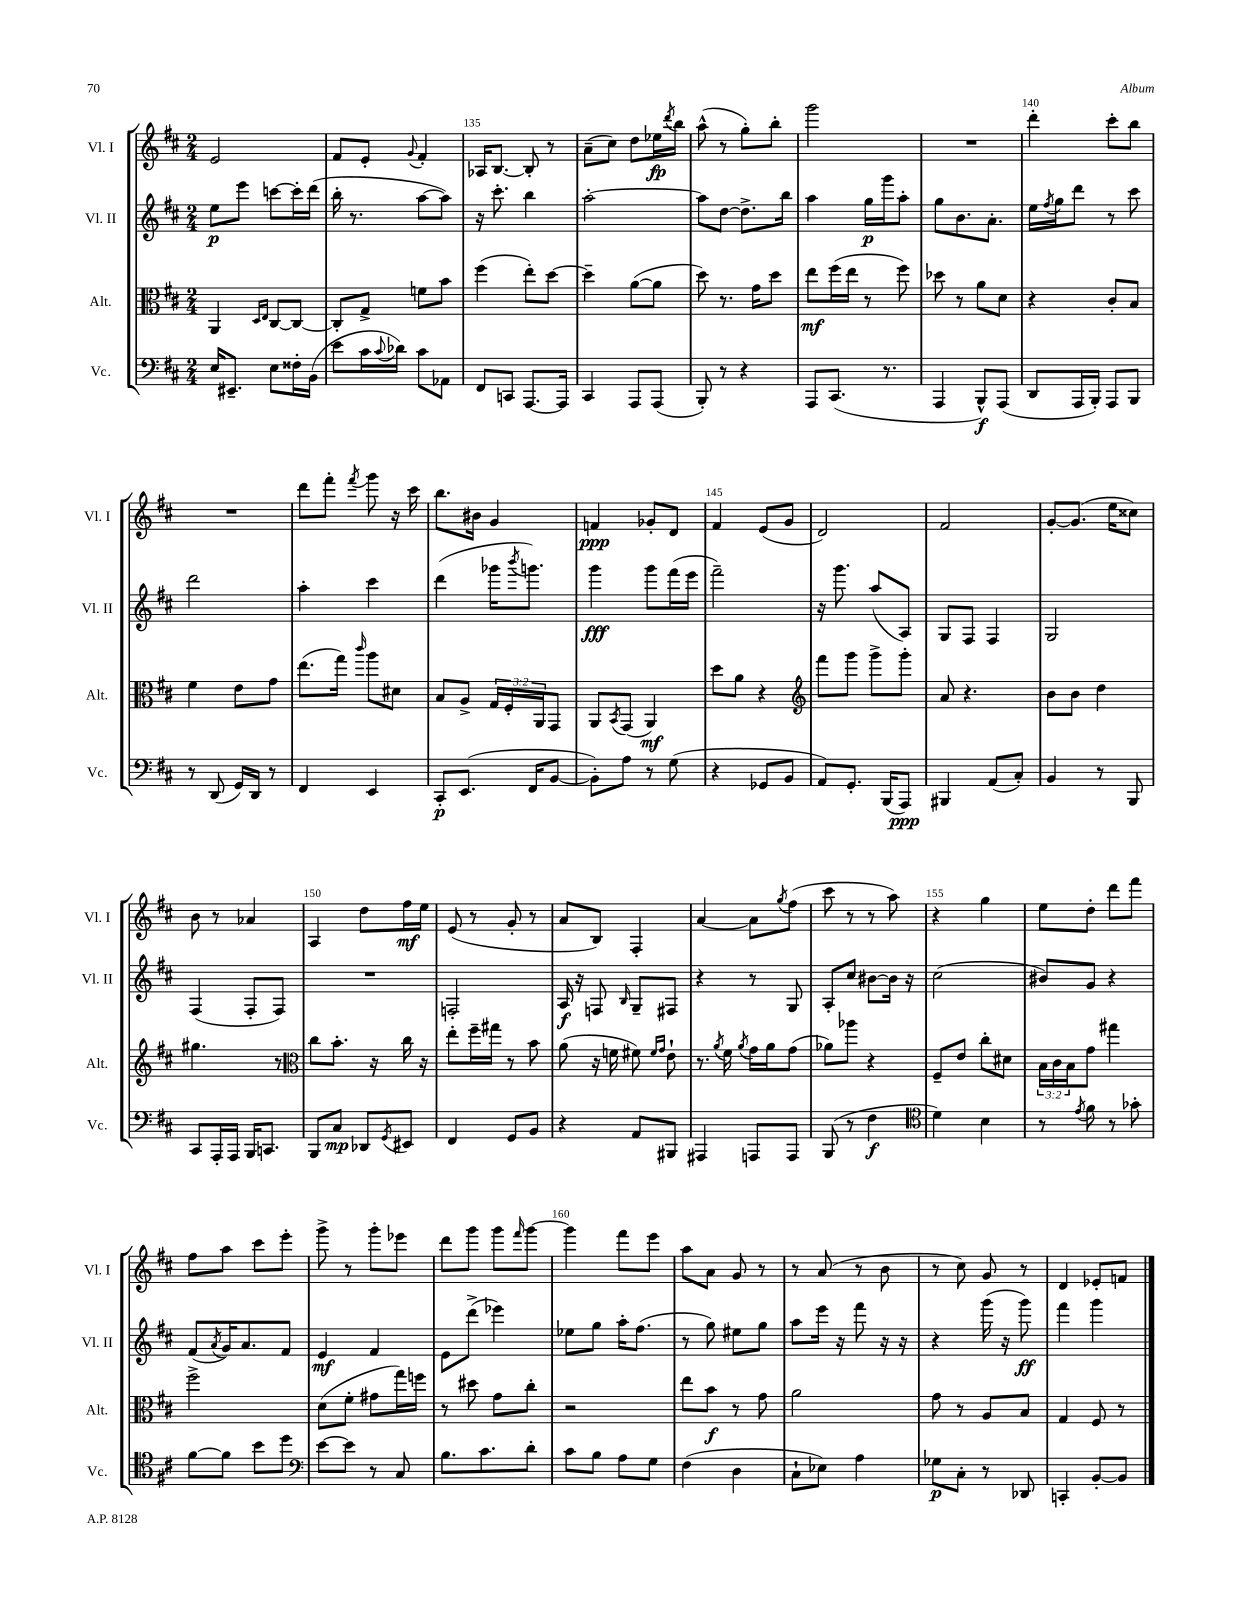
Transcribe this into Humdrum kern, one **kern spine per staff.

**kern	**dynam	**kern	**dynam	**kern	**dynam	**kern	**dynam
*part4	*part4	*part3	*part3	*part2	*part2	*part1	*part1
*staff4	*staff4	*staff3	*staff3	*staff2	*staff2	*staff1	*staff1
*I"Vc.	*	*I"Alt.	*	*I"Vl. II	*	*I"Vl. I	*
*I'Vc.	*	*I'Alt.	*	*I'Vl. II	*	*I'Vl. I	*
*clefF4	*	*clefC3	*	*clefG2	*	*clefG2	*
*k[f#c#]	*	*k[f#c#]	*	*k[f#c#]	*	*k[f#c#]	*
*M2/4	*	*M2/4	*	*M2/4	*	*M2/4	*
=133	=133	=133	=133	=133	=133	=133	=133
16E/KL	.	4AA/	.	8ee\L	p	2e/	.
8.EE#X~/J	.	.	.	.	.	.	.
.	.	.	.	8eee\J	.	.	.
.	.	16qqD/LL	.	.	.	.	.
.	.	16qqE/JJ	.	.	.	.	.
8E\L	.	[8C#/L	.	[8cccn\L	.	.	.
16F##X'\L	.	8C#/J_	.	16ccc'\L]	.	.	.
(16BB\JJ	.	.	.	(16ddd\JJ	.	.	.
=134	=134	=134	=134	=134	=134	=134	=134
8e\L	.	8C#'/L]	.	16bb'\	.	8f#/L	.
.	.	.	.	8.r	.	.	.
16c#\L	.	8G^/J	.	.	.	8e'/J	.
8qqc#/	.	.	.	.	.	.	.
16d-X\JJ)	.	.	.	.	.	.	.
.	.	.	.	.	.	8qqg/	.
8c#\L	.	8fn\L	.	[8aa\L	.	4f#'/	.
8AA-X\J	.	8b\J	.	8aa\J])	.	.	.
=135	=135	=135	=135	=135	=135	=135	=135
8FF#/L	.	(4ff#\	.	16r	.	16A-X/KL	.
.	.	.	.	8.ccc#'\	.	[8.B/J	.
8CCn/J	.	.	.	.	.	.	.
[8.AAA/L	.	8ee'\L)	.	4bb\	.	8B'/]	.
.	.	[8dd\J	.	.	.	8r	.
16AAA/Jk]	.	.	.	.	.	.	.
=136	=136	=136	=136	=136	=136	=136	=136
4CC#/	.	4dd~\]	.	[2aa'\	.	(8a~\L	.
.	.	.	.	.	.	8cc#\J)	.
8AAA/L	.	([8a\L	.	.	.	8dd\L	.
(8AAA/J	.	8a\J]	.	.	.	16ee-X\L	fp
.	.	.	.	.	.	8qddd/	.
.	.	.	.	.	.	16bb\JJ	.
=137	=137	=137	=137	=137	=137	=137	=137
8BBB'/)	.	8dd\)	.	8aa\L]	.	(8aa^^\	.
8r	.	8.r	.	[8dd\J	.	8r	.
4r	.	.	.	8.dd^\L]	.	8gg'\L)	.
.	.	16g\KL	.	.	.	.	.
.	.	8dd\J	.	.	.	8bb'\J	.
.	.	.	.	16bb\Jk	.	.	.
=138	=138	=138	=138	=138	=138	=138	=138
8AAA/L	.	8ee\L	mf	4aa\	.	2ggg\	.
(8.CC#/J	.	(16ff#\L	.	.	.	.	.
.	.	16ee\JJ	.	.	.	.	.
.	.	8r	.	16gg\LL	p	.	.
8.r	.	.	.	16ggg\J	.	.	.
.	.	8ff#\)	.	8aa'\J	.	.	.
=139	=139	=139	=139	=139	=139	=139	=139
4AAA/	.	8dd-X\	.	8gg\L	.	2r	.
.	.	8r	.	8.b\	.	.	.
8BBB^^/L)	f	8a\L	.	.	.	.	.
.	.	.	.	8.a'\J	.	.	.
(8AAA/J	.	8d\J	.	.	.	.	.
=140	=140	=140	=140	=140	=140	=140	=140
8DD/L	.	4r	.	16ee\LL	.	4ddd'\	.
.	.	.	.	8qff#/	.	.	.
.	.	.	.	16gg\J	.	.	.
16AAA/L	.	.	.	8ddd\J	.	.	.
16BBB'/JJ)	.	.	.	.	.	.	.
8AAA/L	.	8c#'/L	.	8r	.	8ccc#'\L	.
8BBB/J	.	8B/J	.	8ccc#\	.	8bb\J	.
!!LO:LB:g=z
=141	=141	=141	=141	=141	=141	=141	=141
8r	.	4f#\	.	2ddd\	.	2r	.
(8DD/	.	.	.	.	.	.	.
16GG/LL)	.	8e\L	.	.	.	.	.
16DD/JJ	.	.	.	.	.	.	.
8r	.	8g\J	.	.	.	.	.
=142	=142	=142	=142	=142	=142	=142	=142
4FF#/	.	(8.ee\L	.	4aa'\	.	8ddd\L	.
.	.	.	.	.	.	8fff#'\J	.
.	.	16gg\Jk)	.	.	.	.	.
.	.	16qqccc#/	.	.	.	8qfff#/	.
4EE/	.	8aa\L	.	4ccc#\	.	8ggg\	.
.	.	8d#X\J	.	.	.	16r	.
.	.	.	.	.	.	16ccc#\	.
=143	=143	=143	=143	=143	=143	=143	=143
8CC#'/L	p	8B/L	.	(4ddd\	.	8.bb\L	.
(8.EE/J	.	8A^/J	.	.	.	.	.
.	.	.	.	.	.	16b#X\Jk	.
.	.	24G/LL	.	16ggg-X\KL	.	4g/	.
.	.	24F#'/	.	.	.	.	.
.	.	.	.	8qbbb/	.	.	.
16FF#/KL	.	.	.	8.gggn\J)	.	.	.
.	.	24AA/J	.	.	.	.	.
[8BB/J	.	8GG/J	.	.	.	.	.
=144	=144	=144	=144	=144	=144	=144	=144
8BB'\L])	.	8AA/L	.	4ggg\	fff	4fn/	ppp
.	.	8qBB/	.	.	.	.	.
8A\J	.	(8GG/J	.	.	.	.	.
8r	.	4AA/)	mf	8ggg\L	.	8g-X'/L	.
(8G\	.	.	.	(16fff#\L	.	8d/J	.
.	.	.	.	16eee\JJ	.	.	.
=145	=145	=145	=145	=145	=145	=145	=145
4r	.	8dd\L	.	2fff#~\)	.	4f#/	.
.	.	8a\J	.	.	.	.	.
8GG-X/L	.	4r	.	.	.	(8e/L	.
8BB/J	.	.	.	.	.	8g/J	.
=146	=146	=146	=146	=146	=146	=146	=146
*	*	*clefG2	*	*	*	*	*
8AA/L)	.	8fff#\L	.	16r	.	2d/)	.
.	.	.	.	8.ggg\	.	.	.
8.GG'/J	.	8ggg\J	.	.	.	.	.
.	.	8ggg^\L	.	(8aa/L	.	.	.
(16BBB/KL	.	.	.	.	.	.	.
8AAA/J)	ppp	8ggg'\J	.	8A/J)	.	.	.
=147	=147	=147	=147	=147	=147	=147	=147
4BBB#X/	.	8a/	.	8G/L	.	2f#/	.
.	.	4.r	.	8F#/J	.	.	.
(8AA/L	.	.	.	4F#/	.	.	.
8C#'/J)	.	.	.	.	.	.	.
=148	=148	=148	=148	=148	=148	=148	=148
4BB/	.	8b\L	.	2G/	.	[8g'/L	.
.	.	8b\J	.	.	.	(8.g/J]	.
8r	.	4dd\	.	.	.	.	.
.	.	.	.	.	.	16ee\KL	.
8BBB/	.	.	.	.	.	8cc##X\J)	.
!!LO:LB:g=z
=149	=149	=149	=149	=149	=149	=149	=149
8CC#/L	.	4.gg#X\	.	(4F#/	.	8b\	.
16AAA'/L	.	.	.	.	.	8r	.
16AAA/JJ	.	.	.	.	.	.	.
16BBB/KL	.	.	.	8F#'/L	.	4a-X/	.
8.CCn/J	.	.	.	.	.	.	.
.	.	8r	.	8F#/J)	.	.	.
=150	=150	=150	=150	=150	=150	=150	=150
*	*	*clefC3	*	*	*	*	*
8BBB/L	.	8cc#\L	.	2r	.	4A/	.
8C#/J	mp	8.b'\J	.	.	.	.	.
8DD-X/L	.	.	.	.	.	8dd\L	.
.	.	16r	.	.	.	.	.
8qGG/	.	.	.	.	.	.	.
8EE#X/J	.	16cc#\	.	.	.	16ff#\L	mf
.	.	16r	.	.	.	16ee\JJ	.
=151	=151	=151	=151	=151	=151	=151	=151
4FF#/	.	8ee'\L	.	2Fn'/	.	(8e/	.
.	.	16ff#~\L	.	.	.	8r	.
.	.	16gg#X\JJ	.	.	.	.	.
8GG/L	.	8r	.	.	.	8g'/	.
8BB/J	.	8b\	.	.	.	8r	.
=152	=152	=152	=152	=152	=152	=152	=152
4r	.	(8a\	.	16A/	f	8a/L	.
.	.	.	.	16r	.	.	.
.	.	16r	.	8Fn/	.	8B/J)	.
.	.	16fn\	.	.	.	.	.
.	.	.	.	16qqB/	.	.	.
8AA/L	.	8f#X\)	.	8G~/L	.	4F#'/	.
.	.	16qqf#/LL	.	.	.	.	.
.	.	16qqg/JJ	.	.	.	.	.
8BBB#X/J	.	8e`\	.	8F#X/J	.	.	.
=153	=153	=153	=153	=153	=153	=153	=153
4AAA#X/	.	8.r	.	4r	.	[4a/	.
.	.	8qa/	.	.	.	.	.
.	.	16f#\	.	.	.	.	.
.	.	8qa/	.	.	.	.	.
8AAAn/L	.	16g\LL	.	8r	.	8a\L]	.
.	.	16a\J	.	.	.	.	.
.	.	.	.	.	.	8qgg/	.
8AAA/J	.	(8g\J	.	8G/	.	(8ff#\J	.
=154	=154	=154	=154	=154	=154	=154	=154
(8BBB/	.	8a-X\L)	.	8A'/L	.	8ccc#\	.
8r	.	8aa-X\J	.	8cc#/J	.	8r	.
4F#\	f	4r	.	[8b#X\L	.	8r	.
.	.	.	.	16b#\Jk]	.	8aa\)	.
.	.	.	.	16r	.	.	.
=155	=155	=155	=155	=155	=155	=155	=155
*clefC4	*	*	*	*	*	*	*
4d\)	.	8F#~/L	.	(2cc#\	.	4r	.
.	.	8e/J	.	.	.	.	.
4B\	.	8cc#'\L	.	.	.	4gg\	.
.	.	8d#X\J	.	.	.	.	.
=156	=156	=156	=156	=156	=156	=156	=156
8r	.	24B\LL	.	8b#X/L)	.	8ee\L	.
.	.	24c#\	.	.	.	.	.
.	.	24B\J	.	.	.	.	.
8qe/	.	.	.	.	.	.	.
8f#\	.	8g\J	.	8g/J	.	8dd'\J	.
8r	.	4gg#X\	.	4r	.	8ddd\L	.
8g-X'\	.	.	.	.	.	8fff#\J	.
!!LO:LB:g=z
=157	=157	=157	=157	=157	=157	=157	=157
[8f#\L	.	2ff#^\	.	(8f#/L	.	8ff#\L	.
.	.	.	.	8qa/	.	.	.
8f#\J]	.	.	.	16g/K)	.	8aa\J	.
.	.	.	.	8.a/	.	.	.
8b\L	.	.	.	.	.	8ccc#\L	.
8dd\J	.	.	.	8f#/J	.	8eee'\J	.
=158	=158	=158	=158	=158	=158	=158	=158
*clefF4	*	*	*	*	*	*	*
[8e\L	.	(8d\L	.	4e/	mf	8ggg^\	.
8e\J]	.	8f#'\J	.	.	.	8r	.
8r	.	8g#X\L	.	4f#/	.	8ggg'\L	.
8C#/	.	16gg\L)	.	.	.	8eee-X\J	.
.	.	16ffn\JJ	.	.	.	.	.
=159	=159	=159	=159	=159	=159	=159	=159
8.B\L	.	8r	.	8e\L	.	8ddd\L	.
.	.	8dd#X\	.	(8ddd^\J	.	8ggg\J	.
8.c#\	.	.	.	.	.	.	.
.	.	8g\L	.	4eee-X\)	.	8ggg\L	.
.	.	.	.	.	.	16qqfff#/	.
8d'\J	.	8cc#'\J	.	.	.	[8ggg\J	.
=160	=160	=160	=160	=160	=160	=160	=160
8c#\L	.	2r	.	8ee-X\L	.	4ggg\]	.
8B\J	.	.	.	8gg\J	.	.	.
8A\L	.	.	.	16aa'\KL	.	8fff#\L	.
.	.	.	.	(8.ff#\J	.	.	.
8G\J	.	.	.	.	.	8eee\J	.
=161	=161	=161	=161	=161	=161	=161	=161
(4F#\	.	8ee\L	.	8r	.	8aa\L	.
.	.	8b\J	f	8gg\)	.	8a\J	.
4D\	.	8r	.	8ee#X\L	.	8g/	.
.	.	8g\	.	8gg\J	.	8r	.
=162	=162	=162	=162	=162	=162	=162	=162
8C#`\L	.	2a\	.	8aa\L	.	8r	.
8E-X\J)	.	.	.	16eee\Jk	.	(8a/	.
.	.	.	.	16r	.	.	.
4A\	.	.	.	8fff#\	.	8r	.
.	.	.	.	16r	.	8b\	.
.	.	.	.	16r	.	.	.
=163	=163	=163	=163	=163	=163	=163	=163
8G-X\L	p	8g\	.	4r	.	8r	.
8C#'\J	.	8r	.	.	.	8cc#\)	.
8r	.	8A/L	.	(16ggg\	.	8g/	.
.	.	.	.	16r	.	.	.
8DD-X/	.	8B/J	.	8ggg\)	ff	8r	.
=164	=164	=164	=164	=164	=164	=164	=164
4CCn'/	.	4G/	.	4fff#\	.	4d/	.
[8BB'/L	.	8F#/	.	4ggg\	.	8e-X'/L	.
8BB/J]	.	8r	.	.	.	8fn/J	.
==	==	==	==	==	==	==	==
*-	*-	*-	*-	*-	*-	*-	*-
